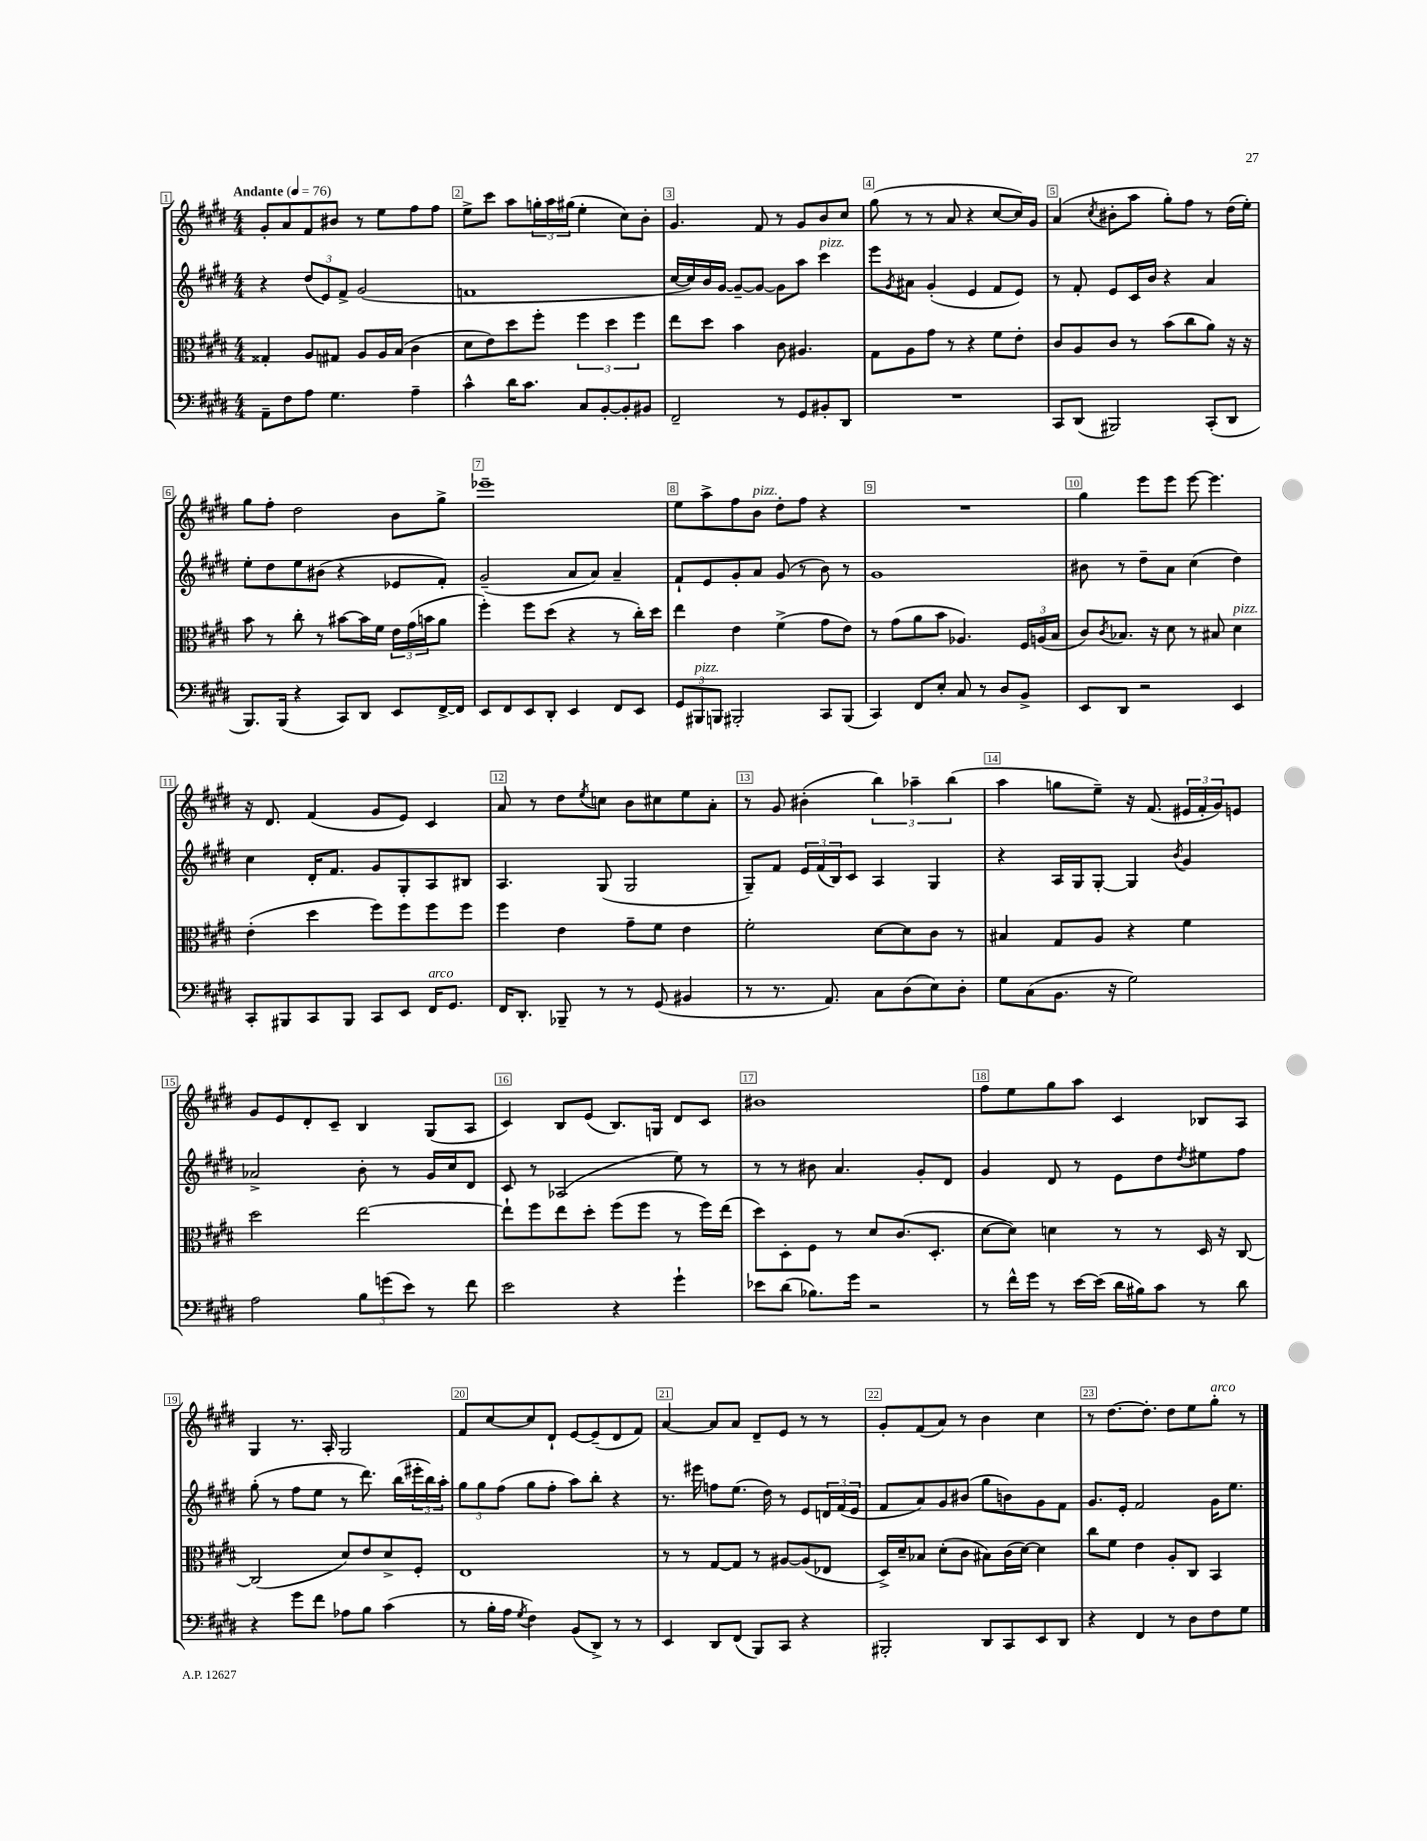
<<
\new StaffGroup <<
\new Staff = "s0" {
    \clef treble \key e \major \numericTimeSignature \time 4/4 \tempo "Andante" 4 = 76
    gis'8-. a'8 fis'8 bis'8 r8 e''8 fis''8 fis''8 |
    e''8-> cis'''8 a''8 \tuplet 3/2 { g''16-. a''16 gis''16( } e''4-. cis''8) b'8-. |
    gis'4. fis'8 r8 gis'8 b'8 cis''8 |
    gis''8( r8 r8 a'8 r4 cis''8~ cis''16) gis'16 |
    a'4( \acciaccatura { cis''8 } bis'8-. a''8 gis''8-.) fis''8 r8 dis''16( e''16-.) |
    gis''8 fis''8-. dis''2 b'8 gis''8-> |
    ees'''1-- |
    e''8 a''8-> fis''8 b'8^\markup { \italic "pizz." } dis''8-. fis''8 r4 |
    R1 |
    gis''4 e'''8 e'''8 e'''8~ e'''4. |
    r16 dis'8. fis'4( gis'8 e'8) cis'4 |
    a'8 r8 dis''8 \acciaccatura { e''8 } c''8 b'8 cis''8 e''8 a'8-. |
    r8 gis'8 bis'4-.( \tuplet 3/2 { b''4) aes''4-- b''4( } |
    a''4 g''8 e''8--) r16 fis'8.( \tuplet 3/2 { eis'16 fis'16-. gis'16) } e'8 |
    gis'8 e'8 dis'8-. cis'8-- b4 gis8( a8 |
    cis'4) b8 e'8( b8.) g16 dis'8 cis'8 |
    bis'1 |
    fis''8 e''8 gis''8 a''8 cis'4 bes8 a8 |
    gis4 r8. a16-. gis2 |
    fis'8 cis''8~ cis''8 dis'8-! e'8~ e'8--( dis'8 fis'8) |
    a'4~ a'8 a'8 dis'8-- e'8 r8 r8 |
    gis'8-. fis'8( a'8) r8 b'4 cis''4 |
    r8 dis''8.~ dis''8.-. dis''8 e''8 gis''8-.^\markup { \italic "arco" } r8 \bar "|." |
}
\new Staff = "s1" {
    \clef treble \key e \major \numericTimeSignature \time 4/4
    r4 \tuplet 3/2 { dis''8( e'8) fis'8-> } gis'2( |
    f'1 |
    cis''16~ cis''16) b'16 gis'16~ gis'8~-- gis'8~ gis'8 a''8 cis'''4^\markup { \italic "pizz." } |
    e'''8 \acciaccatura { gis'8 } ais'8 gis'4-.( e'4 fis'8 e'8) |
    r8 fis'8-. e'8 cis'16 b'16 r4 a'4 |
    e''8-. dis''8 e''8 bis'8( r4 ees'8 fis'8-.) |
    gis'2--( a'8 a'8) a'4-- |
    fis'8-! e'8 gis'8-. a'8 gis'8( r8 b'8) r8 |
    gis'1 |
    bis'8 r8 dis''8-- a'8 cis''4( dis''4) |
    cis''4 dis'16-. fis'8. gis'8 gis8-. a8 bis8 |
    a4. gis8( gis2 |
    gis8--) fis'8 \tuplet 3/2 { e'16 fis'16( b16) } cis'8 a4 gis4 |
    r4 a16 gis16 gis8~-. gis4 \acciaccatura { b'8 } gis'4 |
    aes'2-> b'8-. r8 gis'16 cis''16 dis'8 |
    cis'8 r8 aes2( e''8) r8 |
    r8 r8 bis'8 a'4. gis'8-. dis'8 |
    gis'4 dis'8 r8 e'8 dis''8 \acciaccatura { dis''8 } eis''8 fis''8 |
    gis''8-.( r8 fis''8 e''8 r8 dis'''8.) b''16( \tuplet 3/2 { eis'''16-. b''16) a''16-. } |
    \tuplet 3/2 { gis''8 gis''8 fis''8( } gis''8 fis''8-. a''8) b''8-. r4 |
    r8. eis'''16 f''8 e''8.( dis''16) r8 e'8 \tuplet 3/2 { d'16 fis'16( e'16 } |
    fis'8 a'8) gis'8 bis'8( gis''8 b'8) gis'8 fis'8 |
    gis'8. e'16-. fis'2 gis'16 e''8. \bar "|." |
}
\new Staff = "s2" {
    \clef alto \key e \major \numericTimeSignature \time 4/4
    gisis4-. a8 gis8 a8 a16 b16( cis'4 |
    dis'8 e'8) dis''8 fis''8-. \tuplet 3/2 { fis''4 dis''4 fis''4 } |
    e''8 dis''8 b'4 cis'8 ais4. |
    gis8 a8 gis'8 r8 r4 fis'8 e'8-. |
    cis'8 a8 cis'8 r8 b'8( cis''8 a'8) r16 r16 |
    b'8 r8 cis''8-. r8 bis'8~ bis'16 fis'16 \tuplet 3/2 { e'16 gis'16( b'16 } a'8 |
    fis''4-.) fis''8 dis''8( r4 r8 cis''16-.) dis''16 |
    e''4 e'4 fis'4->( gis'8 e'8) |
    r8 gis'8( a'8 b'8 aes4.) \tuplet 3/2 { fis16 a16( b16 } |
    cis'8) \acciaccatura { cis'8 } bes8. r16 dis'8 r8 bis8 dis'4^\markup { \italic "pizz." } |
    e'4-.( dis''4 fis''8) fis''8 fis''8 fis''8 |
    fis''4 e'4 gis'8-- fis'8 e'4 |
    fis'2-. dis'8~ dis'8 cis'8 r8 |
    bis4 gis8 a8 r4 fis'4 |
    dis''2 e''2~ |
    e''8-! fis''8 e''8 dis''8-. fis''8( fis''8 r8 fis''16) e''16( |
    dis''8) dis8-. fis8 r8 dis'8 cis'8.( dis8.-. |
    dis'8~ dis'8) d'4 r8 r8 dis16 r16 cis8~ |
    cis2( dis'8) e'8 dis'8-> fis8-. |
    e1 |
    r8 r8 gis8~ gis8 r8 ais8~ ais8( ees8 |
    dis16->) dis'16-- bes8 dis'8-.( cis'8 bis8) cis'16( dis'16~) dis'4 |
    cis''8 fis'8 e'4 a8-. cis8 b,4 \bar "|." |
}
\new Staff = "s3" {
    \clef bass \key e \major \numericTimeSignature \time 4/4
    a,8-- fis8 a8 gis4. a4-- |
    cis'4-^ dis'16 cis'8. cis8 b,8~-. b,8-. bis,8 |
    fis,2-- r8 gis,8 bis,8-. dis,8 |
    R1 |
    cis,8 dis,8( bis,,2) cis,8-.( dis,8 |
    b,,8.) b,,16( r4 cis,8) dis,8 e,8 fis,16~-> fis,16 |
    e,8 fis,8 e,8 dis,8-. e,4 fis,8 e,8 |
    \tuplet 3/2 { gis,8 bis,,8^\markup { \italic "pizz." } b,,8 } bis,,2-. cis,8 bis,,8( |
    cis,4) fis,8 e8-. cis8 r8 dis8 b,8-> |
    e,8 dis,8 r2 e,4 |
    cis,8-. bis,,8 cis,8 bis,,8 cis,8 e,8 fis,16^\markup { \italic "arco" } gis,8. |
    fis,16 dis,8.-. bes,,8-- r8 r8 gis,8( bis,4 |
    r8 r8. a,8.) cis8 dis8( e8) dis8-. |
    gis8 cis8( b,8. r16 gis2) |
    a2 \tuplet 3/2 { b8 g'8( e'8) } r8 fis'8 |
    e'2 r4 gis'4-! |
    ees'8 dis'8( bes8.) gis'16 r2 |
    r8 fis'16-^ gis'16 r8 e'16~ e'16( dis'16 bis16) cis'8 r8 dis'8 |
    r4 gis'8 fis'8 aes8 b8 cis'4( |
    r8 b16-. a16 \acciaccatura { gis8 } fis4) b,8( dis,8->) r8 r8 |
    e,4 dis,8 fis,8( b,,8) cis,8 r4 |
    bis,,2-. dis,8 cis,8 e,8 dis,8 |
    r4 fis,4 r8 dis8 fis8 gis8 \bar "|." |
}
>>
>>
\layout { \context { \Score \override BarNumber.break-visibility = ##(#f #t #t) barNumberVisibility = #all-bar-numbers-visible \override BarNumber.stencil = #(make-stencil-boxer 0.1 0.3 ly:text-interface::print) } }
